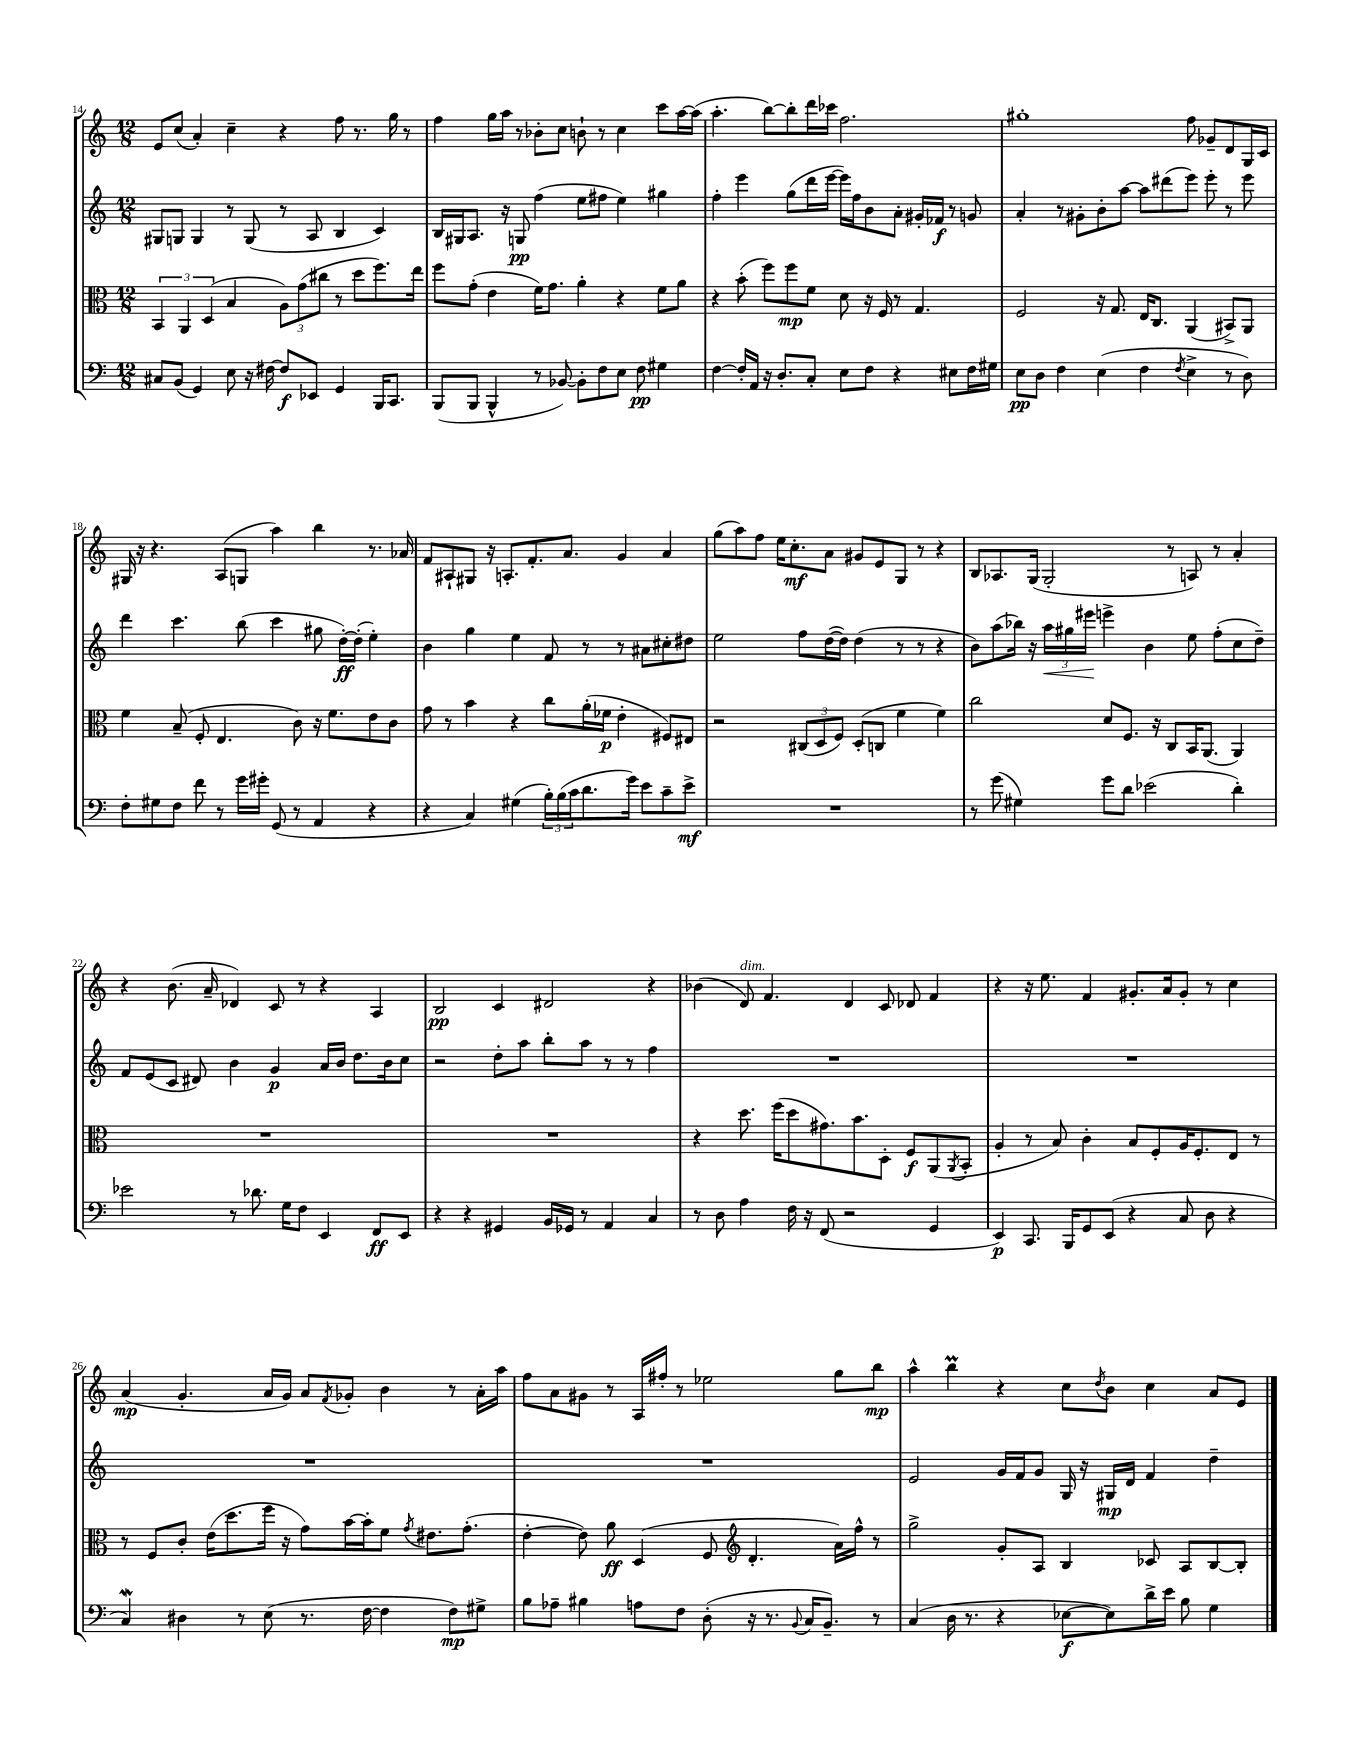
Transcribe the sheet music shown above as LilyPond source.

<<
\new StaffGroup <<
\new Staff = "s0" {
    \clef treble \key c \major \numericTimeSignature \time 12/8
    e'8 c''8( a'4-.) c''4-- r4 f''8 r8. g''16 r8 |
    f''4 g''16 a''16 r8 bes'8-. c''8 b'8-! r8 c''4 c'''8 a''16~ a''16( |
    a''4.-. b''8~) b''8-. d'''16 ces'''16 f''2. |
    gis''1-. f''8 ges'8-- d'8 g16 c'16 |
    gis16 r16 r4. a8( g8 a''4) b''4 r8. aes'16 |
    f'8 ais8-! gis8 r16 a8.-. f'8.-. a'8. g'4 a'4 |
    g''8( a''8) f''8 e''16 c''8.-.\mf a'8 gis'8 e'8 g8 r8 r4 |
    b8 aes8. g16( g2-. r8 a8) r8 a'4-. |
    r4 b'8.( a'16-- des'4) c'8 r8 r4 a4 |
    b2\pp c'4 dis'2 r4 |
    bes'4( d'8^\markup { \italic "dim." }) f'4. d'4 c'8 des'8 f'4 |
    r4 r16 e''8. f'4 gis'8.-. a'16 gis'8-. r8 c''4 |
    a'4\mp( g'4.-. a'16 g'16) a'8 \acciaccatura { f'8 } ges'8-. b'4 r8 a'16-. a''16 |
    f''8 a'8 gis'8 r8 a16 fis''16-. r8 ees''2 g''8 b''8\mp |
    a''4-^ b''4\prall r4 c''8 \acciaccatura { d''8 } b'8 c''4 a'8 e'8 \bar "|." |
}
\new Staff = "s1" {
    \clef treble \key c \major \numericTimeSignature \time 12/8
    gis8 g8 g4 r8 g8( r8 a8 b4 c'4) |
    b16 gis16 a8. r16 g8\pp f''4( e''8 fis''8 e''4) gis''4 |
    f''4-. e'''4 g''8( d'''16 e'''16~ e'''16) f''16 b'8 a'8-. gis'16-. fes'16\f r8 g'8 |
    a'4-. r8 gis'8-. b'8-. a''8~ a''8 dis'''8( e'''8) e'''8-. r8 e'''8 |
    d'''4 c'''4. b''8( c'''4 gis''8 d''16~-.\ff) d''16-.( e''4-.) |
    b'4 g''4 e''4 f'8 r8 r8 ais'8 cis''8-. dis''8 |
    e''2 f''8 d''16~( d''16) d''4( r8 r8 r4 |
    b'8) a''8( bes''16) r16 \tuplet 3/2 { a''16\< gis''16 eis'''16\! } e'''4-> b'4 e''8 f''8-.( c''8 d''8--) |
    f'8 e'8( c'8 dis'8) b'4 g'4\p a'16 b'16 d''8. b'16 c''8 |
    r2 d''8-. a''8 b''8-. a''8 r8 r8 f''4 |
    R1. |
    R1. |
    R1. |
    R1. |
    e'2 g'16 f'16 g'8 g16 r16 gis16\mp d'16 f'4 d''4-- \bar "|." |
}
\new Staff = "s2" {
    \clef alto \key c \major \numericTimeSignature \time 12/8
    \tuplet 3/2 { b,4 a,4 d4( } b4 \tuplet 3/2 { a8) g'8( cis''8 } r8 d''8 f''8.) e''16 |
    f''8 g'8-.( e'4 f'16) g'8. a'4-. r4 f'8 a'8 |
    r4 b'8-.( f''8) f''8\mp f'8 d'8 r16 f16 r8 g4. |
    f2 r16 g8. e16 c8. a,4( bis,8->) a,8 |
    f'4 b8--( f8-. e4. c'8) r16 f'8. e'8 c'8 |
    g'8 r8 b'4 r4 c''8 a'16-.( fes'16\p e'4-. fis8) eis8 |
    r2 \tuplet 3/2 { cis8( d8 f8) } d8-.( c8 f'4 f'4) |
    c''2 d'8 f8. r16 c8 b,16 a,8.( a,4) |
    R1. |
    R1. |
    r4 d''8. f''16( d''8 gis'8.) b'8. d8-. f8\f a,8( \acciaccatura { a,8 } b,8-. |
    a4-. r8 b8) c'4-. b8 f8-. a16 f8.-. e8 r8 |
    r8 f8 c'8-. e'16( d''8. f''16 r16 g'8) b'16~ b'16-. f'8 \acciaccatura { g'8 } eis'8. g'8.-.( |
    e'4~-. e'8) a'8\ff d4( f8 \clef treble d'4.-. a'16) f''16-^ r8 |
    g''2-> g'8-. a8 b4 ces'8 a8 b8~ b8-. \bar "|." |
}
\new Staff = "s3" {
    \clef bass \key c \major \numericTimeSignature \time 12/8
    cis8 b,8( g,4) e8 r16 fis16~ fis8\f ees,8 g,4 b,,16 c,8. |
    b,,8( b,,8 b,,4-^ r8 bes,8~) bes,8-. f8 e8 f8\pp gis4 |
    f4~ f16-. a,16 r16 d8.-. c8-. e8 f8 r4 eis8 f16 gis16 |
    e8\pp d8 f4 e4( f4 \acciaccatura { f8 } e4-> r8 d8) |
    f8-. gis8 f8 f'8 r8 g'16 gis'16-. g,8( r8 a,4 r4 |
    r4 c4) gis4( \tuplet 3/2 { b16-.) b16( c'16 } d'8. g'16) e'8 c'8-- e'8->\mf |
    R1. |
    r8 g'8( gis4) g'8 d'8 ees'2( d'4-.) |
    ees'2 r8 des'8. g16 f8 e,4 f,8\ff e,8 |
    r4 r4 gis,4 b,16 ges,16 r8 a,4 c4 |
    r8 d8 a4 f16 r16 f,8( r2 g,4 |
    e,4\p) c,8. b,,16 g,8 e,8( r4 c8 d8 r4 |
    c4\mordent) dis4 r8 e8( r8. f16~ f4 f8\mp) gis8-> |
    b8 aes8-- bis4 a8 f8 d8-.( r16 r8. \appoggiatura { b,8 } c16 b,8.--) r8 |
    c4( d16 r8. r4 ees8~\f ees8) d'16-> e'16 b8 g4 \bar "|." |
}
>>
>>
\layout { \context { \Score currentBarNumber = #14 } }
